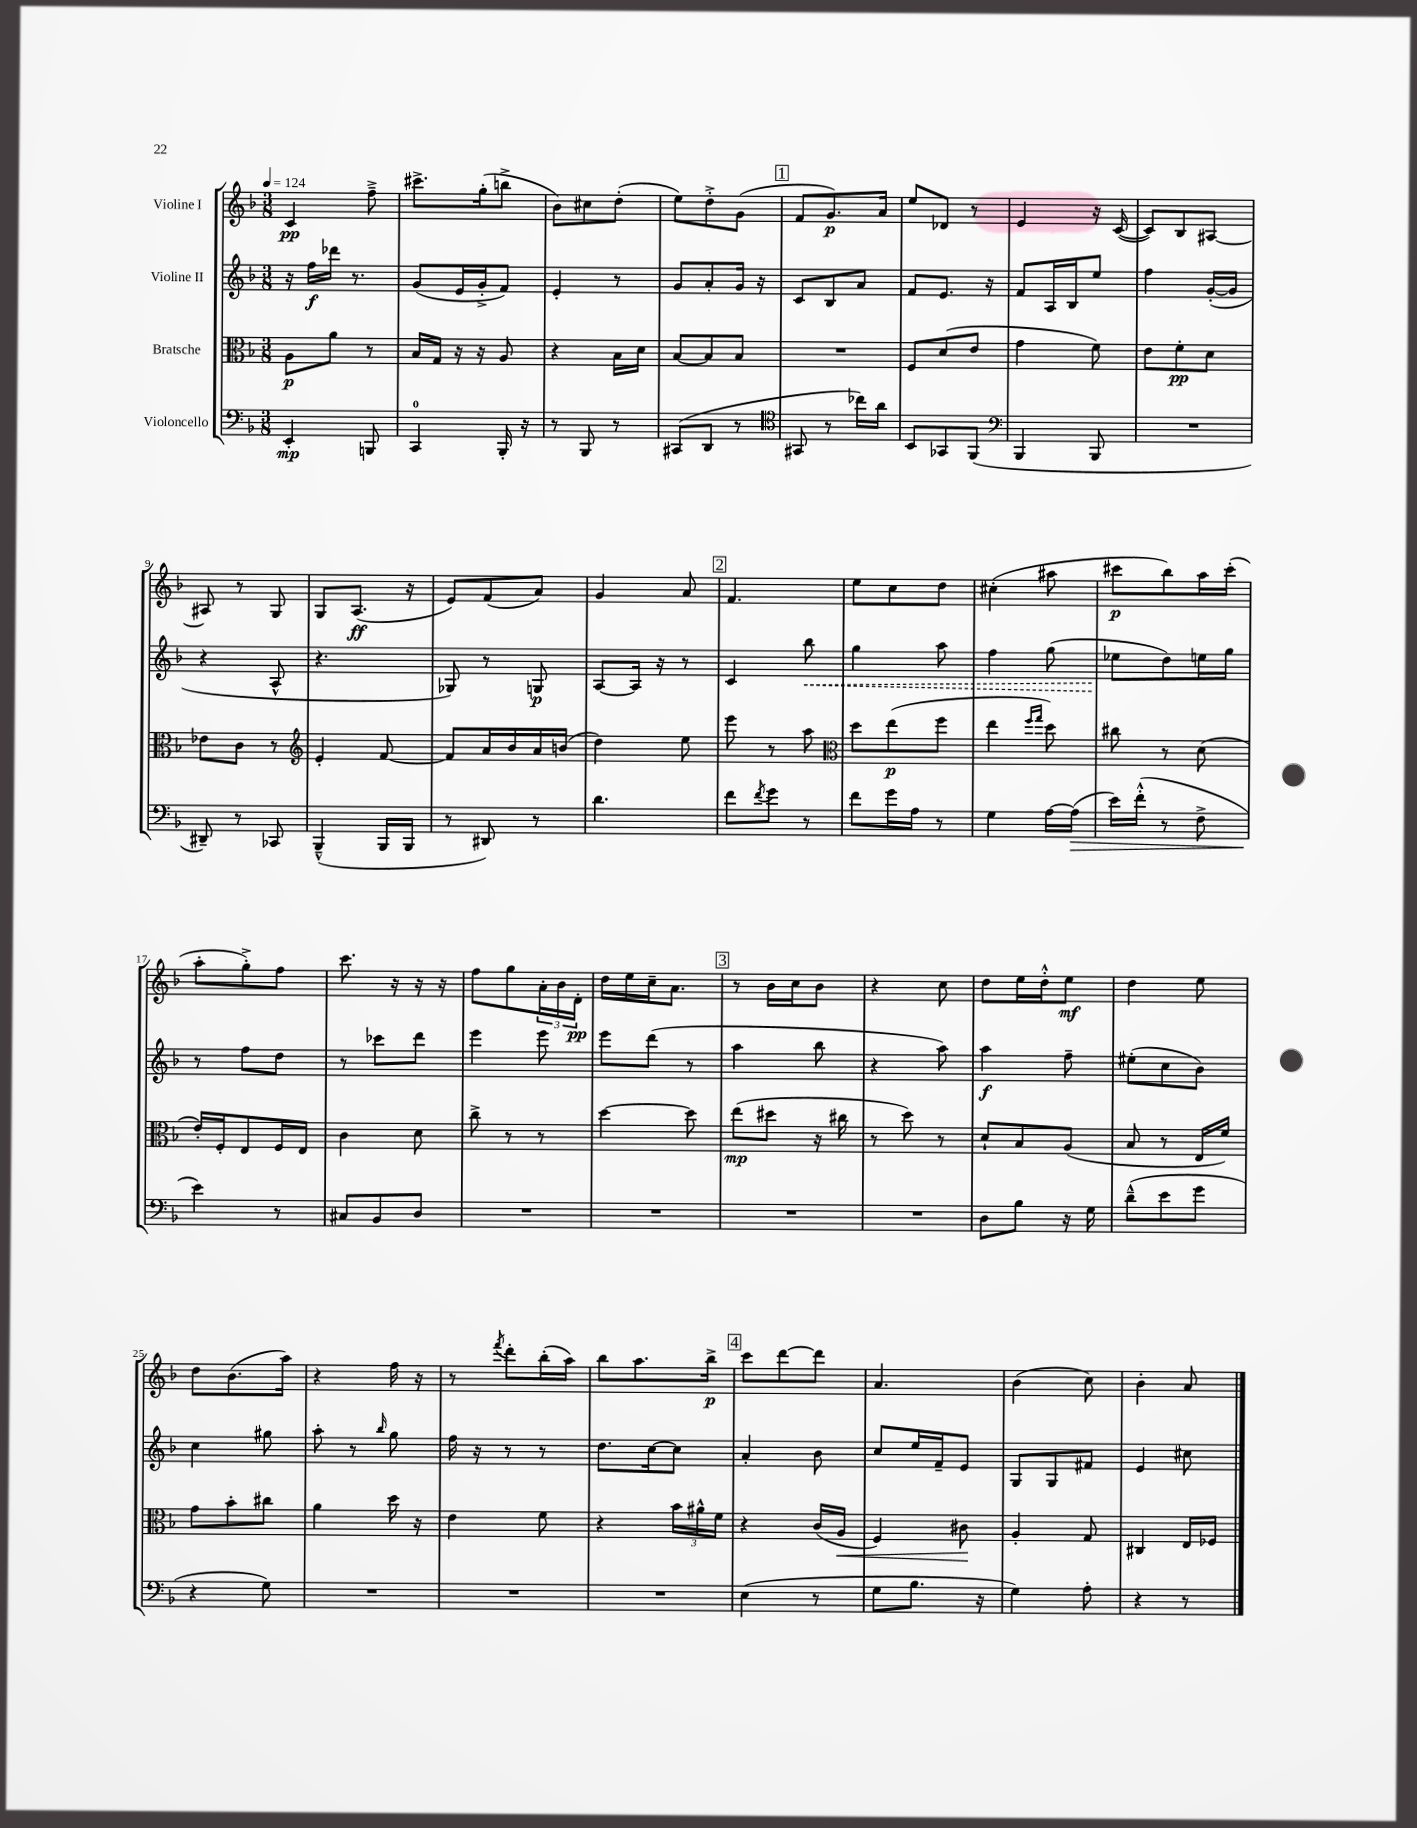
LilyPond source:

<<
\new StaffGroup <<
\new Staff = "s0" \with { instrumentName = "Violine I" } {
    \clef treble \key f \major \numericTimeSignature \time 3/8 \tempo 4 = 124
    c'4\pp f''8---> |
    cis'''8.-> g''16-.( b''8-> |
    bes'8) cis''8 d''8-.( |
    e''8) d''8-.-> g'8( |
    \mark \markup { \box "1" } f'8 g'8.\p) a'16 |
    e''8 des'8 r8 |
    e'4 r16 c'16~( |
    c'8) bes8 ais8~ |
    ais8 r8 g8 |
    g8 a8.\ff( r16 |
    e'8) f'8( a'8) |
    g'4 a'8 |
    \mark \markup { \box "2" } f'4. |
    e''8 c''8 d''8 |
    cis''4-.( ais''8 |
    cis'''8\p bes''8) a''16 cis'''16-.( |
    a''8-. g''8-.->) f''8 |
    c'''8. r16 r16 r16 |
    f''8 g''8 \tuplet 3/2 { a'16-. bes'16 d'16-.\pp } |
    d''16 e''16 c''16-- a'8. |
    \mark \markup { \box "3" } r8 bes'16 c''16 bes'8 |
    r4 c''8 |
    d''8 e''16 d''16-.-^ e''8\mf |
    d''4 e''8 |
    d''8 bes'8.( a''16) |
    r4 f''16 r16 |
    r8 \acciaccatura { f'''8 } d'''8-. bes''16-.( a''16) |
    bes''8 a''8. bes''16->\p |
    \mark \markup { \box "4" } c'''8 d'''8~ d'''8 |
    a'4. |
    bes'4( c''8) |
    bes'4-. a'8 \bar "|." |
}
\new Staff = "s1" \with { instrumentName = "Violine II" } {
    \clef treble \key f \major \numericTimeSignature \time 3/8
    r16 f''16\f des'''16 r8. |
    g'8( e'16 g'16-.-> f'8) |
    e'4-. r8 |
    g'8 a'8-. g'16 r16 |
    \mark \markup { \box "1" } c'8 bes8 a'8 |
    f'8 e'8. r16 |
    f'8 a16 bes16 e''8 |
    f''4 g'16~-.( g'16 |
    r4 a8-^ |
    r4. |
    ges8) r8 g8\p |
    a8~ a16 r16 r8 |
    \mark \markup { \box "2" } c'4 \once \override Hairpin.style = #'dashed-line bes''8\< |
    g''4 a''8 |
    f''4 g''8( |
    ees''8\! d''8) e''16 g''16 |
    r8 f''8 d''8 |
    r8 ces'''8 d'''8 |
    e'''4 e'''8 |
    e'''8 d'''8( r8 |
    \mark \markup { \box "3" } a''4 bes''8 |
    r4 a''8) |
    a''4\f f''8-- |
    eis''8-.( c''8 bes'8) |
    c''4 gis''8 |
    a''8-. r8 \grace { bes''16 } g''8 |
    f''16 r16 r8 r8 |
    d''8. c''16~ c''8 |
    \mark \markup { \box "4" } a'4-. bes'8 |
    c''8 e''16 f'16-- e'8 |
    g8 g8 fis'8 |
    e'4 cis''8 \bar "|." |
}
\new Staff = "s2" \with { instrumentName = "Bratsche" } {
    \clef alto \key f \major \numericTimeSignature \time 3/8
    a8\p a'8 r8 |
    bes16 g16 r16 r16 a8 |
    r4 bes16 d'16 |
    bes8~ bes8 bes8 |
    \mark \markup { \box "1" } R4. |
    f8 d'8( e'8 |
    g'4 f'8) |
    e'8 f'8-.\pp d'8 |
    ees'8 c'8 r8 |
    \clef treble e'4-. f'8~ |
    f'8 a'16 bes'16 a'16 b'16( |
    d''4) e''8 |
    \mark \markup { \box "2" } e'''8 r8 a''8 |
    \clef alto d''8 e''8\p( f''8 |
    e''4 \grace { f''16 g''16 } d''8) |
    cis''8 r8 d'8( |
    e'16-.) f16-. e8 f16 e16 |
    c'4 d'8 |
    c''8-> r8 r8 |
    d''4~ d''8 |
    \mark \markup { \box "3" } e''8\mp( dis''8 r16 cis''16 |
    r8 d''8) r8 |
    d'8-! bes8 a8( |
    bes8 r8 e16 f'16) |
    g'8 bes'8-. cis''8 |
    a'4 d''16 r16 |
    e'4 f'8 |
    r4 \tuplet 3/2 { bes'16 ais'16-^ f'16 } |
    \mark \markup { \box "4" } r4 c'16( a16\< |
    f4) cis'8\! |
    a4-. g8 |
    cis4 e16 fes16 \bar "|." |
}
\new Staff = "s3" \with { instrumentName = "Violoncello" } {
    \clef bass \key f \major \numericTimeSignature \time 3/8
    e,4-.\mp b,,8 |
    c,4-0 bes,,16-. r16 |
    r8 bes,,8 r8 |
    cis,8( d,8 r8 |
    \mark \markup { \box "1" } \clef tenor gis,8 r8 ces''16) a'16 |
    bes,8 ges,8 f,8( |
    \clef bass bes,,4 bes,,8 |
    R4. |
    dis,8--) r8 ces,8 |
    bes,,4---^( bes,,16 bes,,16 |
    r8 dis,8) r8 |
    d'4. |
    \mark \markup { \box "2" } f'8 \acciaccatura { f'8 } g'8 r8 |
    f'8 g'16 a16 r8 |
    g4 a16~ a16\>( |
    e'16) f'16-.-^( r8 f8-> |
    e'4\!) r8 |
    cis8 bes,8 d8 |
    R4. |
    R4. |
    \mark \markup { \box "3" } R4. |
    R4. |
    d8 bes8 r16 g16 |
    d'8---^( e'8 g'8 |
    r4 g8) |
    R4. |
    R4. |
    R4. |
    \mark \markup { \box "4" } e4( r8 |
    g8 bes8. r16 |
    g4) a8-. |
    r4 r8 \bar "|." |
}
>>
>>
